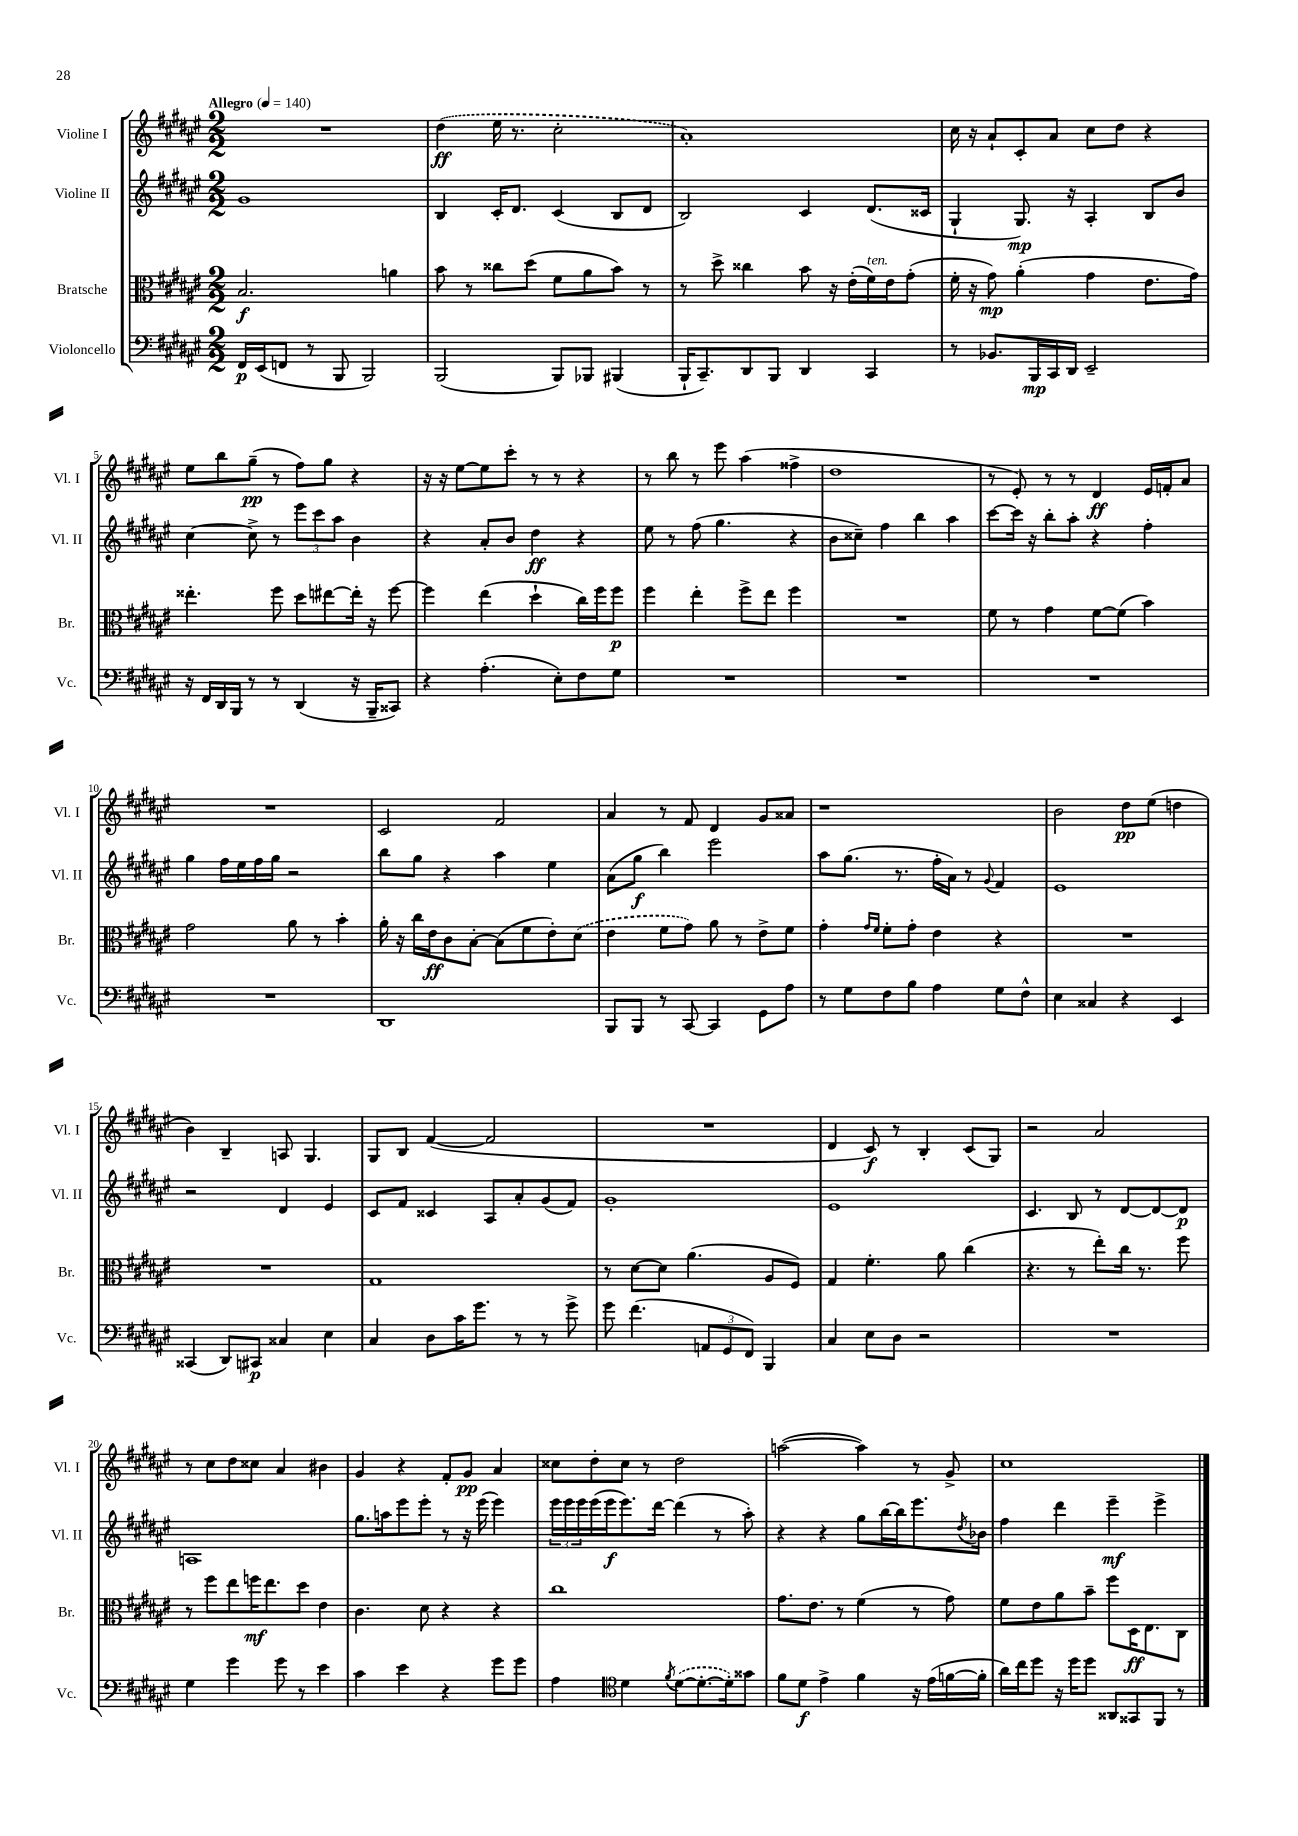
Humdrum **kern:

**kern	**kern	**kern	**kern
*staff4	*staff3	*staff2	*staff1
*clefF4	*clefC3	*clefG2	*clefG2
*k[f#c#g#d#a#e#]	*k[f#c#g#d#a#e#]	*k[f#c#g#d#a#e#]	*k[f#c#g#d#a#e#]
*M2/2	*M2/2	*M2/2	*M2/2
*MM140	*MM140	*MM140	*MM140
16FF#	2.B	1g#	1r
(16EE#	.	.	.
8FF	.	.	.
8r	.	.	.
8BBB	.	.	.
2BBB)	.	.	.
.	4a	.	.
=	=	=	=
(2BBB	8b	4B	(4dd#
.	8r	.	.
.	8cc##	16c#'	16ee#
.	.	8.d#	8.r
.	(8dd#	.	.
8BBB)	8f#	(4c#	2cc#'
8BBB-	8a#	.	.
(4BBB#	8b)	8B	.
.	8r	8d#	.
=	=	=	=
16BBB`	8r	2B)	1a#')
8.CC#~)	.	.	.
.	8dd#^	.	.
8DD#	4cc##	.	.
8BBB	.	.	.
4DD#	8b	4c#	.
.	16r	.	.
.	(16e#'	.	.
4CC#	16f#)	(8.d#	.
.	16e#	.	.
.	(8g#'	.	.
.	.	16c##	.
=	=	=	=
8r	16f#'	4G#`	16cc#
.	16r	.	16r
8.BB-	8g#)	.	8a#`
.	(4a#'	8.G#)	8c#'
16BBB	.	.	.
16CC#	.	.	8a#
16DD#	.	16r	.
2EE#~	4g#	4A#'	8cc#
.	.	.	8dd#
.	8.e#	8B	4r
.	.	8b	.
.	16g#)	.	.
=	=	=	=
16r	4.ee##'	[4cc#	8ee#
16FF#	.	.	.
16DD#	.	.	8bb
16BBB	.	.	.
8r	.	8cc#^]	(8gg#~
8r	8ff#	8r	8r
(4DD#	8dd#	12eee#	8ff#)
.	.	12ccc#	.
.	[8ee#	.	8gg#
.	.	12aa#	.
16r	16ee#']	4b	4r
16BBB~	16r	.	.
8CC##)	[8ff#	.	.
=	=	=	=
4r	4ff#]	4r	16r
.	.	.	16r
.	.	.	[8ee#
(4.A#'	(4ee#	8a#'	8ee#]
.	.	8b	8ccc#'
.	4dd#`	4dd#	8r
8E#')	.	.	8r
8F#	16cc#)	4r	4r
.	16ff#	.	.
8G#	8ff#	.	.
=	=	=	=
1r	4ff#	8ee#	8r
.	.	8r	8bb
.	4ee#'	(8ff#	8r
.	.	4.gg#	8eee#
.	8ff#^	.	(4aa#
.	8ee#	.	.
.	4ff#	4r	4ff##^
=	=	=	=
1r	1r	8b	1dd#
.	.	8cc##~)	.
.	.	4ff#	.
.	.	4bb	.
.	.	4aa#	.
=	=	=	=
1r	8f#	[8ccc#	8r
.	8r	16ccc#]	8e#')
.	.	16r	.
.	4g#	8bb'	8r
.	.	8aa#'	8r
.	[8f#	4r	4d#
.	(8f#]	.	.
.	4b)	4ff#'	16e#
.	.	.	16f'
.	.	.	8a#
=	=	=	=
1r	2g#	4gg#	1r
.	.	16ff#	.
.	.	16ee#	.
.	.	16ff#	.
.	.	16gg#	.
.	8a#	2r	.
.	8r	.	.
.	4b'	.	.
=	=	=	=
1DD#	16a#'	8bb	2c#
.	16r	.	.
.	16cc#	8gg#	.
.	16e#	.	.
.	8c#	4r	.
.	[8B'	.	.
.	(8B]	4aa#	2f#
.	8f#	.	.
.	8e#')	4ee#	.
.	(8d#	.	.
=	=	=	=
8BBB	4e#	(8a#	4a#
8BBB	.	8gg#	.
8r	8f#	4bb)	8r
[8CC#	8g#)	.	8f#
4CC#]	8a#	2eee#	4d#
.	8r	.	.
8GG#	8e#^	.	8g#
8A#	8f#	.	8a##
=	=	=	=
8r	4g#'	8aa#	1r
8G#	.	(8.gg#	.
.	16qqg#	.	.
.	16qqf#	.	.
8F#	8f#'	.	.
.	.	8.r	.
8B	8g#'	.	.
4A#	4e#	16ff#'	.
.	.	16a#)	.
.	.	8r	.
.	.	8qqg#	.
8G#	4r	4f#	.
8F#^^	.	.	.
=	=	=	=
4E#	1r	1e#	2b
4C##	.	.	.
4r	.	.	8dd#
.	.	.	(8ee#
4EE#	.	.	4dd
=	=	=	=
(4CC##	1r	2r	4b)
8DD#)	.	.	4B~
8CC#	.	.	.
4C##	.	4d#	8A
.	.	.	4.G#
4E#	.	4e#	.
=	=	=	=
4C#	1G#	8c#	8G#
.	.	8f#	8B
8D#	.	4c##	([4f#
16c#	.	.	.
8.g#	.	.	.
.	.	8A#	2f#]
8r	.	8a#'	.
8r	.	(8g#	.
8g#^	.	8f#)	.
=	=	=	=
8g#	8r	1g#'	1r
(4.f#	[8d#	.	.
.	8d#]	.	.
.	(4.a#	.	.
12AA	.	.	.
12GG#	.	.	.
12FF#)	.	.	.
4BBB	8A#	.	.
.	8F#)	.	.
=	=	=	=
4C#	4G#	1e#	4d#
8E#	4.f#'	.	8c#)
8D#	.	.	8r
2r	.	.	4B'
.	8a#	.	.
.	(4cc#	.	(8c#
.	.	.	8G#)
=	=	=	=
1r	4.r	4.c#	2r
.	8r	8B	.
.	8ee#')	8r	2a#
.	16cc#	[8d#	.
.	8.r	.	.
.	.	8d#_	.
.	8ff#	8d#]	.
=	=	=	=
4G#	8r	1A	8r
.	8ff#	.	8cc#
4g#	8ee#	.	8dd#
.	16ff	.	8cc##
.	8.ee#	.	.
8g#	.	.	4a#
8r	8dd#	.	.
4e#	4e#	.	4b#
=	=	=	=
4c#	4.c#	8.gg#	4g#
.	.	16aa	.
4e#	.	8eee#	4r
.	8d#	8eee#'	.
4r	4r	8r	8f#'
.	.	16r	8g#
.	.	(16eee#	.
8g#	4r	4eee#)	4a#
8g#	.	.	.
=	=	=	=
4A#	1cc#	24eee#	8cc##
.	.	24eee#	.
.	.	24eee#	.
.	.	(16eee#	8dd#'
.	.	16eee#	.
*clefC4	*	*	*
4d#	.	8.eee#)	8cc##
.	.	.	8r
.	.	[16ddd#	.
8qf#	.	.	.
([8d#	.	(4ddd#]	2dd#
8.d#'_	.	.	.
.	.	8r	.
16d#'])	.	.	.
8g##	.	8aa#')	.
=	=	=	=
8f#	8.g#	4r	([2aa
8d#	.	.	.
.	8.e#	.	.
4e#^	.	4r	.
.	8r	.	.
4f#	(4f#	8gg#	4aa])
.	.	[16bb	.
.	.	16bb]	.
16r	8r	8.eee#	8r
(16e#	.	.	.
[16f	8g#)	.	8g#^
.	.	8qdd#	.
16f']	.	16b-	.
=	=	=	=
16a#)	8f#	4ff#	1cc#
16cc#	.	.	.
8dd#	8e#	.	.
16r	8a#	4ddd#	.
16dd#	.	.	.
8dd#	8b~	.	.
8AA##	8ff#	4eee#~	.
8GG##	16D#	.	.
.	8.E#	.	.
8FF#	.	4eee#^	.
8r	8C#	.	.
==	==	==	==
*-	*-	*-	*-
